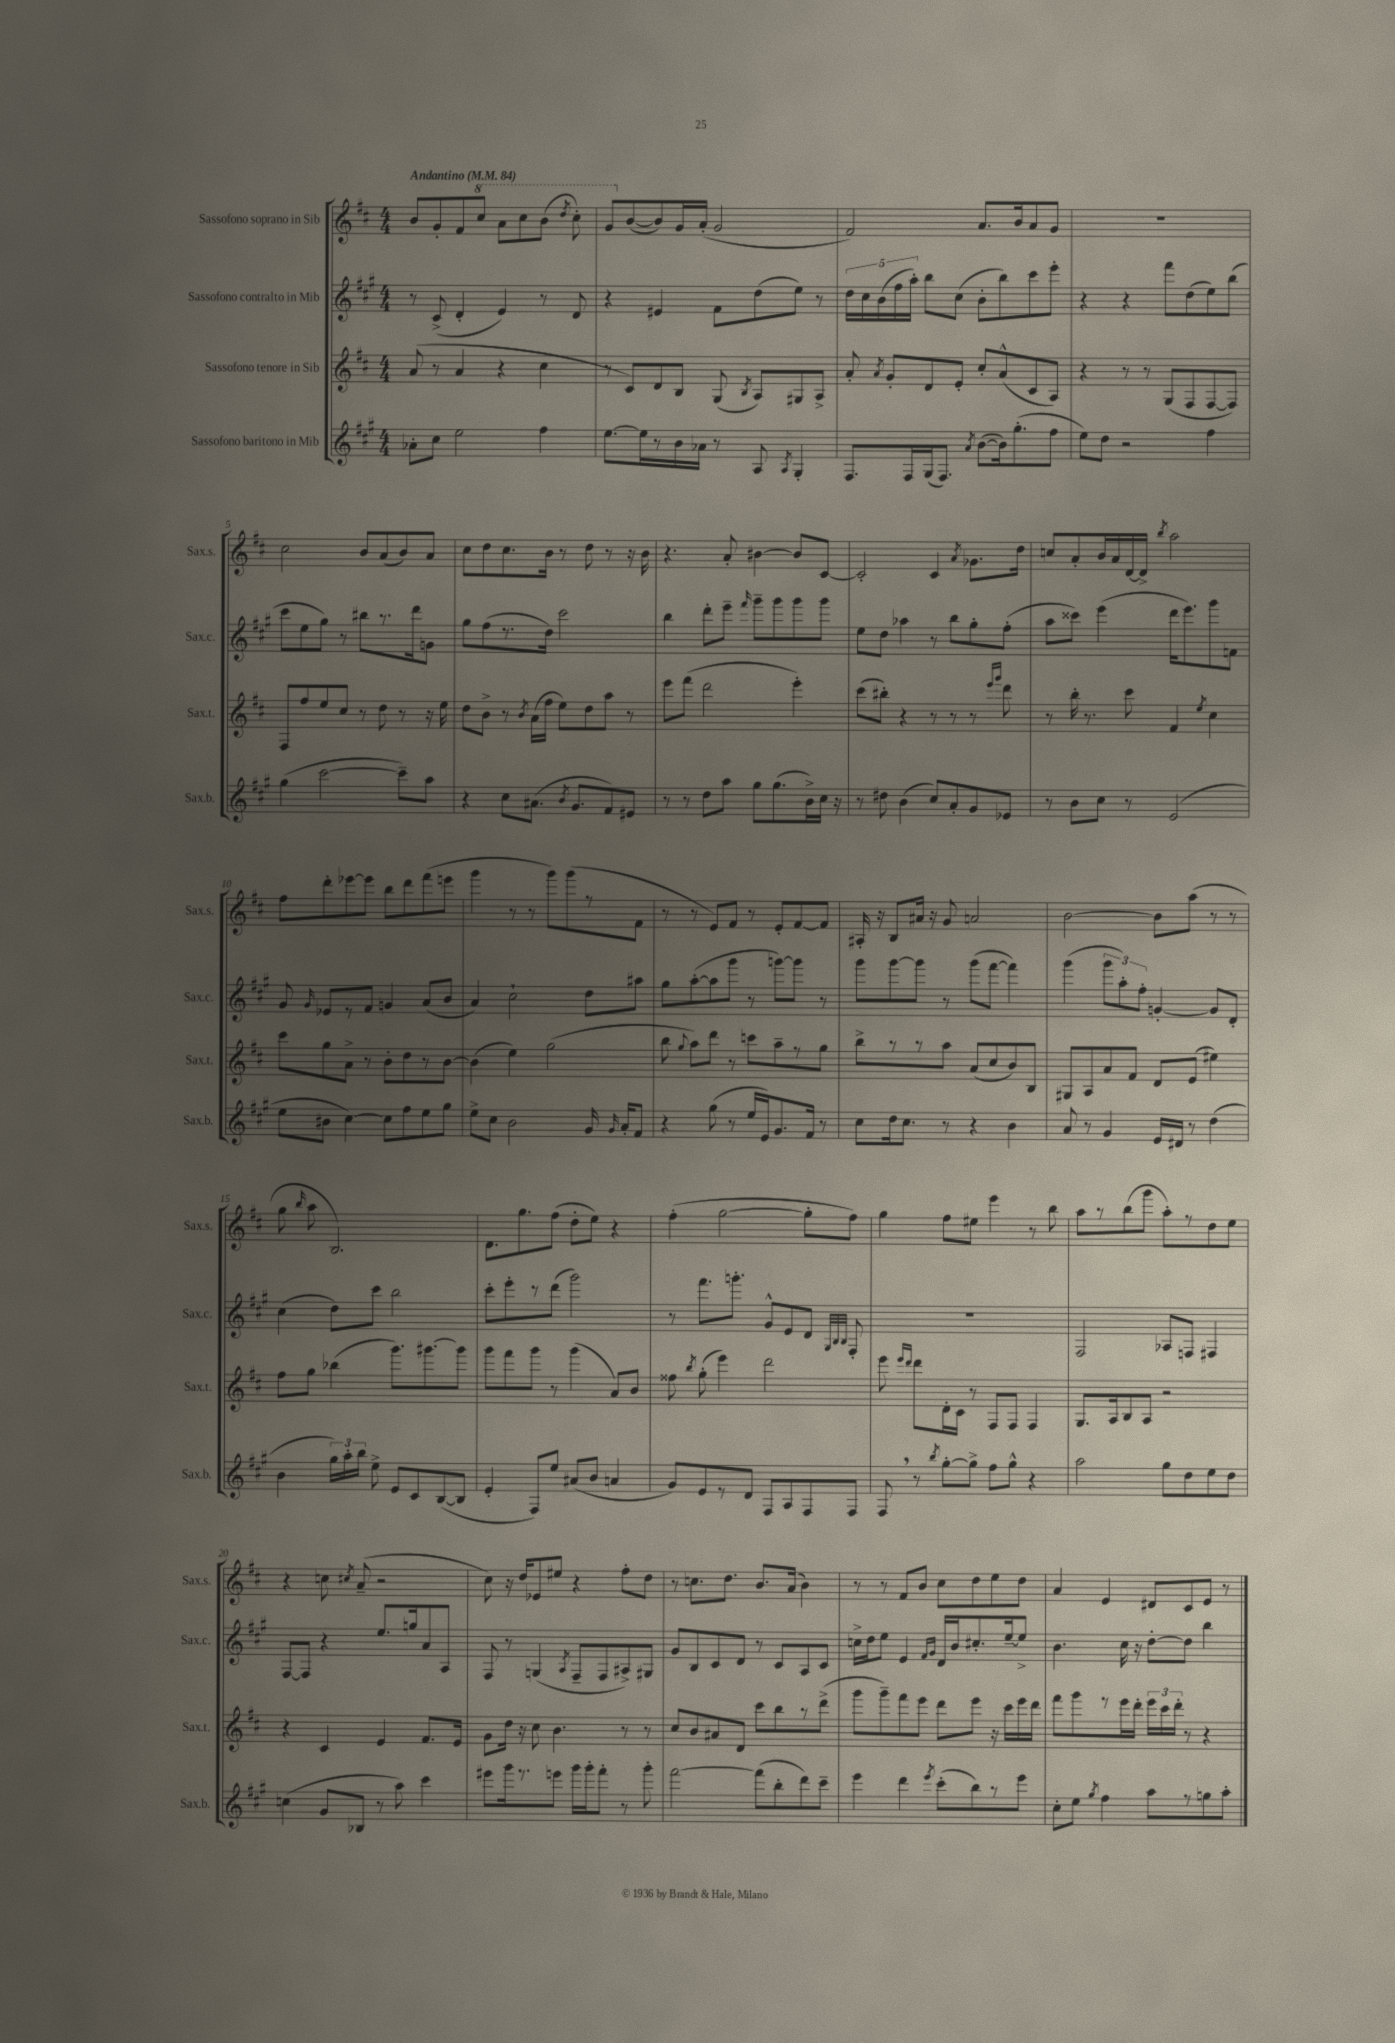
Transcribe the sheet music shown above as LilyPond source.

<<
\new StaffGroup <<
\new Staff = "s0" \with { instrumentName = "Sassofono soprano in Sib" shortInstrumentName = "Sax.s." } {
    \clef treble \key d \major \numericTimeSignature \time 4/4 \tempo "Andantino" 4 = 84
    \autoBeamOff b'8[ g'8-. fis'8 \ottava #1 cis'''8] a''8[ cis'''8 b''8]( \acciaccatura { d'''8 } cis'''8-.) |
    g''8[ \ottava #0 b'8~( b'8) g'16 a'16]-.( g'2 |
    fis'2) a'8.[ b'16 a'8 g'8] |
    R1 |
    cis''2 b'8[ a'8( b'8) a'8] |
    cis''8[ d''8 cis''8. b'16] r8 d''8 r8 r16 b'16 |
    r4. a'8-. bis'4~ bis'8[ cis'8]~ |
    cis'2-. cis'4 \acciaccatura { a'8 } ges'8.[ d''16] |
    c''8[ a'8-. b'16 a'16 d'16~ d'16]-> \acciaccatura { b''8 } a''2 |
    fis''8[ d'''8-. ees'''8~ ees'''8] b''8[ d'''8 fis'''8( e'''8] |
    g'''4 r8 r8 g'''8[) g'''8( r8 fis'8] |
    r8 r8 e'8[) fis'8] r8 e'8[-. fis'8~ fis'8] |
    ais16-. r16 b8[ ais'16] r16 g'8 a'2 |
    b'2~ b'8[ a''8]( r8 r8 |
    g''8 \grace { b''16 } a''8 b2.) |
    d'8.[ g''8. fis''8]( d''8[-. e''8]) r4 |
    fis''4-.( g''2~ g''8[-. fis''8]) |
    g''4 fis''8[ eis''8] e'''4 r8 b''8 |
    a''8[ r8 b''8( g'''8] a''8[-.) r8 d''8 e''8] |
    r4 c''8 \acciaccatura { cis''8 } a'8--( r2 |
    cis''8) r16 d''16[ ees'8 eis''8] r4 fis''8[-. d''8] |
    r8 c''8.[ d''8.] b'8.[ a'16]( b'4) |
    r8 r8 fis'8[ b'8] cis''8[ d''8 e''8 d''8] |
    a'4 e'4 dis'8[ cis'8 e'8] r8 \bar "|." |
}
\new Staff = "s1" \with { instrumentName = "Sassofono contralto in Mib" shortInstrumentName = "Sax.c." } {
    \clef treble \key a \major \numericTimeSignature \time 4/4
    \autoBeamOff r8 cis'8->( d'4-. e'4) r8 d'8 |
    r4 eis'4 fis'8[ d''8( e''8]) r8 |
    \tuplet 5/4 { d''16[ cis''16 b'16( fis''16 a''16]-.) } b''8[ cis''8]( b'8[-. b''8) cis'''8 e'''8]-. |
    r4 r4 fis'''8[ d''8( e''8) b''8]( |
    cis'''8[ e''8 gis''8]) r8 bis''8[ r8. d'''16 g'8] |
    gis''8[ fis''8( r8. d''16]) cis'''2 |
    b''4 d'''8[-. e'''8]-- \grace { fis'''16 } gis'''8[-- gis'''8 gis'''8 gis'''8] |
    e''8[ d''8] aes''4 r8 b''8[ gis''8-. fis''8]-.( |
    a''8[ cisis'''8]) e'''4( d'''16[ e'''8.) gis'''8 f'8] |
    gis'8 \grace { gis'16 } ees'8[ r8 fis'8] g'4 a'8[( b'8] |
    a'4) cis''2-! d''8[ ais''8] |
    gis''8[ a''8~-.( a''8 gis'''8] r8 g'''8[~) g'''8] r8 |
    gis'''8[ gis'''8~ gis'''8] r8 gis'''8[( fis'''8]~ fis'''4) |
    gis'''4( \tuplet 3/2 { gis'''8[ a''8-.) fis''8]-. } g'4~-. g'8[ d'8]-. |
    cis''4( d''8[) cis'''8] b''2 |
    cis'''8[-. e'''8-. r8 d'''8]( gis'''2) |
    r8 fis'''8.[ g'''8.]-. gis'8[-^ e'8 d'8] \grace { gis32[ b32 b32] } fis8-. |
    R1 |
    fis2 aes8[ f8] fis4 |
    fis8[~ fis8] r4 e''8.[ g''16 a'8 a8] |
    fis8 r8 g4( \acciaccatura { a8 } fis8[-- fis8 ais8->) gis8] |
    gis'8[ b8 cis'8 d'8] r8 cis'8[ a8 cis'8] |
    c''16[-> d''16 e''8] e'4 \grace { fis'16[ gis'16] } d'16[ b'16 cis''8.-. e''16~-- e''8]-> |
    b'4. cis''16 r16 d''8[~-. d''8] b''4 \bar "|." |
}
\new Staff = "s2" \with { instrumentName = "Sassofono tenore in Sib" shortInstrumentName = "Sax.t." } {
    \clef treble \key d \major \numericTimeSignature \time 4/4
    \autoBeamOff a'8( r8 a'4 r4 cis''4 |
    r8 cis'8[) d'8 b8] g8( \acciaccatura { b8 } a8[) gis8 a8]-> |
    a'8-. \acciaccatura { a'8 } g'8[-. d'8 e'8]-. cis''8[-. a'8-^( cis'8 a8]) |
    r4 r8 r8 g8[( fis8 fis8~ fis8]) |
    fis8[ fis''8 e''8 cis''8] r8 d''8 r8 r16 e''16 |
    d''8[ b'8]-> r8 \acciaccatura { b'8 } a'16[( fis''16] e''8[) d''8 a''8] r8 |
    e'''8[ fis'''8]( d'''2 e'''4-.) |
    cis'''8[( bis''8]-.) r4 r8 r8 r8 \grace { e'''16[ g'''16] } d'''8 |
    r8 b''16-. r8. cis'''8 fis'4 \acciaccatura { e''8 } cis''4 |
    cis'''8[ g''8 a'8]-> r8 b'8[-. d''8 r8 b'8]~ |
    b'4( e''4) g''2( |
    b''8 \appoggiatura { g''8 } a''8[) d'''8] r8 c'''8[ a''8-- r8 g''8] |
    b''8[-> r8 r8 a''8] a'8[( cis''8 b'8) b8] |
    gis8[ a8 a'8 fis'8] d'8[ e'8]( eis''4) |
    fis''8[ g''8] bes''4( g'''8.[) gis'''8.~ gis'''8] |
    g'''8[ fis'''8 g'''8] r8 g'''4( a'8[) b'8] |
    fisis''8 \acciaccatura { b''8 } g''8-.( e'''4) d'''2 |
    e'''8 \grace { e'''16[ d'''16] } d'''8[ d'16-. cis'16] r8 fis8[ fis8] fis4 |
    g8.[ a16 b8 a8] r2 |
    r4 cis'4 e'4 fis'8.[ e'16] |
    g'8[ d''16] r16 cis''8 b'4. r8 r8 |
    cis''8[ b'8 ais'8 d'8] cis'''8[ b''8 r8 d'''8]->( |
    g'''8[ g'''8--) fis'''8 e'''8] d'''8[ e'''8] r16 cis'''16[ e'''16 d'''16] |
    fis'''8[ g'''8 r8 e'''16 d'''16]-. \tuplet 3/2 { e'''16[ cis'''16 d'''16]-. } r8 r4 \bar "|." |
}
\new Staff = "s3" \with { instrumentName = "Sassofono baritono in Mib" shortInstrumentName = "Sax.b." } {
    \clef treble \key a \major \numericTimeSignature \time 4/4
    \autoBeamOff aes'8[-. cis''8] e''2 fis''4 |
    e''8.[~ e''16 r8 b'16 aes'16] r8 a8 \acciaccatura { a8 } gis4-. |
    fis8.[ fis16 gis16( fis8.]) \acciaccatura { a'8 } b'8[~( b'16) gis''8.-.( fis''8] |
    e''8[) d''8] r2 fis''4 |
    gis''4( cis'''2~ cis'''8[--) a''8] |
    r4 cis''8[ ais'8.]( \acciaccatura { b'8 } gis'8.[ fis'8) eis'8] |
    r8 r8 d''8[ a''8] gis''8[ gis''8.( b'16->) cis''16] r16 |
    r8 dis''8 b'4( cis''8[) a'8-. gis'8 ees'8] |
    r8 b'8[ cis''8] r8 e'2( |
    e''8[ bis'8] cis''4~) cis''8[ fis''8 e''8 gis''8] |
    e''8[-> cis''8] b'2 gis'16 \grace { gis'16 } a'16[-. fis'8] |
    r4 gis''8( r8 e''16[ e'16) gis'8. fis'16] r8 |
    cis''8[ d''16 cis''8.] r8 r4 b'4 |
    a'8 r8 gis'4 e'16[ dis'16] r8 d''4( |
    b'4 \tuplet 3/2 { gis''16[) a''16-. b''16] } e''8-> e'8[ cis'8 b8~( b8] |
    e'4-. fis8[) e''8] ais'8[( b'8] a'4 |
    gis'8[) e'8 r8 d'8] fis8[ a8 fis8 fis8] |
    fis8 \breathe r8 \acciaccatura { b''8 } gis''8[~-. gis''8]-> fis''8[ gis''8]-^ r4 |
    a''2 gis''8[ d''8 e''8 d''8] |
    c''4( gis'8[ bes8] r8 a''8) cis'''4 |
    eis'''8[ gis'''16 r8. e'''8] gis'''16[ gis'''16-. fis'''8]-. r8 gis'''8-. |
    fis'''2~ fis'''8[( b''8-. d'''8) cis'''8]-- |
    e'''4 d'''4 \acciaccatura { e'''8 } cis'''8[-.( b''8) r8 e'''8] |
    cis''8[-. e''8] \acciaccatura { gis''8 } fis''4 a''8[ r8 g''8 a''8]-. \bar "|." |
}
>>
>>
